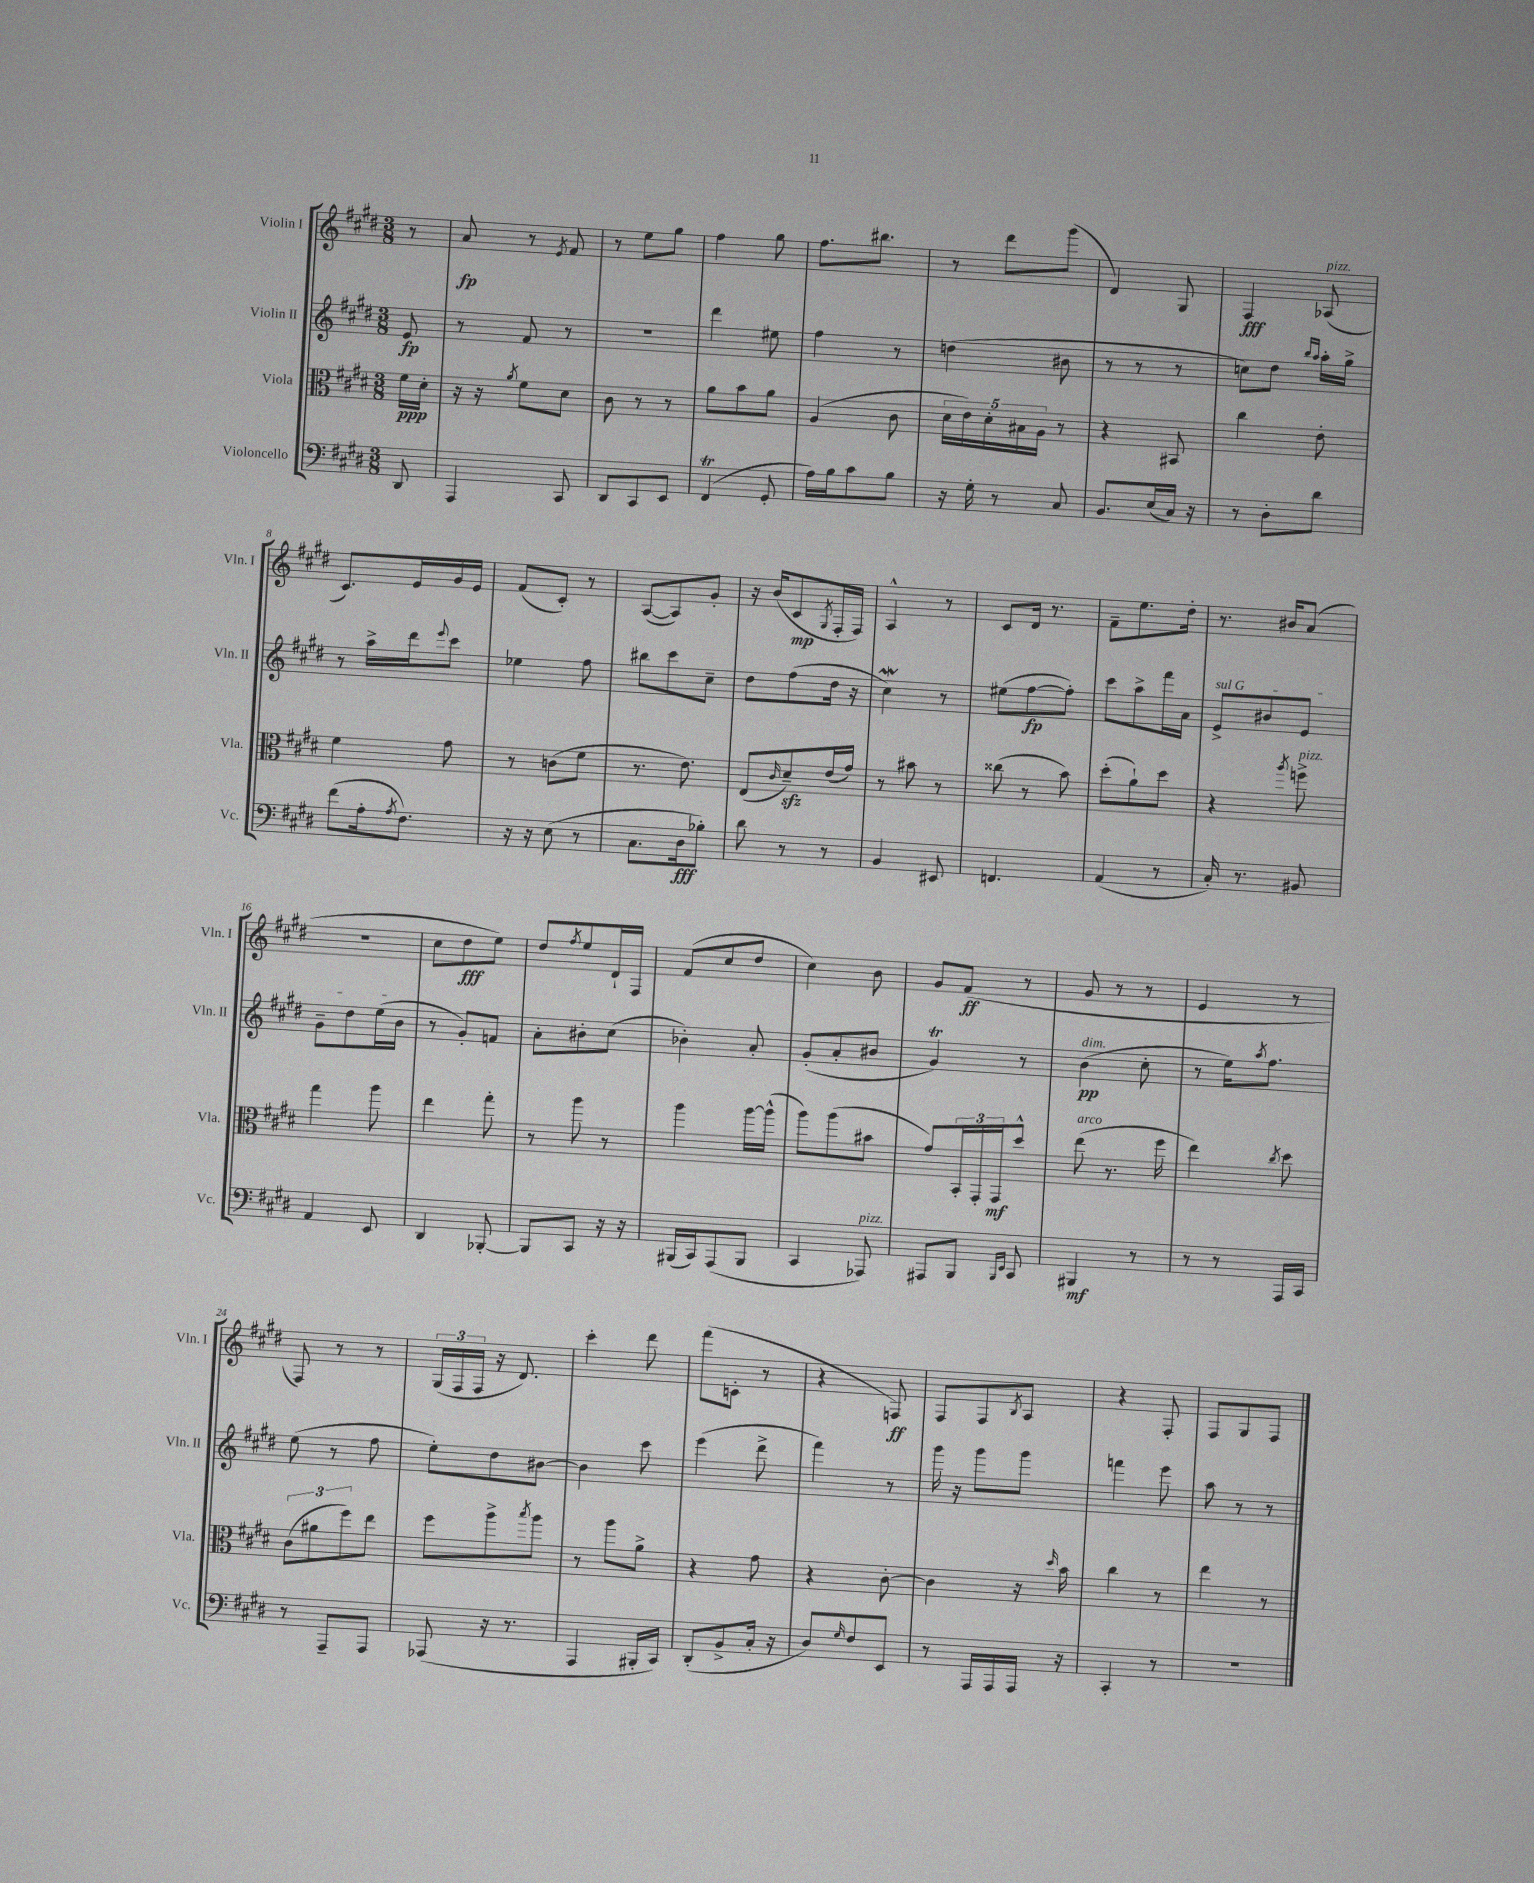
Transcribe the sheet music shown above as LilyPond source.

<<
\new StaffGroup <<
\new Staff = "s0" \with { instrumentName = "Violin I" shortInstrumentName = "Vln. I" } {
    \clef treble \key e \major \numericTimeSignature \time 3/8 \partial 8
    r8 |
    a'8\fp r8 \acciaccatura { e'8 } fis'8 |
    r8 e''8 gis''8 |
    fis''4 gis''8 |
    fis''8. bis''8. |
    r8 dis'''8 gis'''8( |
    dis'4) gis8 |
    fis4\fff aes8^\markup { \italic "pizz." }( |
    cis'8.) e'16 gis'16 e'16 |
    fis'8( cis'8-.) r8 |
    a8~( a8) gis'8-. |
    r16 b'16( cis'8\mp \acciaccatura { gis8 } fis16-. fis16) |
    a4-^ r8 |
    cis'8 dis'16 r8. |
    fis'8-- e''8. dis''16-. |
    r8. bis'16 a'8( |
    R4. |
    cis''8 dis''8\fff e''8) |
    dis''8 \acciaccatura { fis''8 } e''8 dis'16-! fis16 |
    fis'8( cis''8 dis''8 |
    cis''4) b'8 |
    gis'8 fis'8\ff( r8 |
    gis'8 r8 r8 |
    e'4 r8 |
    fis8) r8 r8 |
    \tuplet 3/2 { gis16( fis16 fis16 } r16 dis'8.) |
    cis'''4-. dis'''8 |
    fis'''8( c'8-. r8 |
    r4 f8\ff) |
    fis8 fis8 \acciaccatura { b8 } a8 |
    r4 fis8-. |
    fis8 gis8 fis8 \bar "|." |
}
\new Staff = "s1" \with { instrumentName = "Violin II" shortInstrumentName = "Vln. II" } {
    \clef treble \key e \major \numericTimeSignature \time 3/8 \partial 8
    e'8\fp |
    r8 fis'8 r8 |
    R4. |
    dis'''4 eis''8 |
    fis''4 r8 |
    d''4( bis'8 |
    r8 r8 r8 |
    c''8) dis''8 \grace { b''16 a''16 } a''16-. gis''16-> |
    r8 a''16-> dis'''16 \appoggiatura { e'''8 } cis'''8 |
    ees''4 fis''8 |
    bis''8 cis'''8 cis''8-- |
    dis''8 fis''8( dis''16 r16 |
    cis''4\mordent) r8 |
    eis''8( fis''8~\fp fis''8-.) |
    cis'''8 a''8-> fis'''16 a'16 |
    \once \override TextSpanner.bound-details.left.text = \markup { \italic "sul G" } e'8->\startTextSpan bis'8 e'8 |
    gis'8-- dis''8 e''16( b'16\stopTextSpan |
    r8 gis'8-.) f'8 |
    a'8-. bis'8-. cis''8( |
    bes'4-.) a'8-. |
    gis'8-.( a'8-. bis'8 |
    gis'4\trill) r8 |
    b'4\pp^\markup { \italic "dim." }( cis''8-. |
    r8 e''16) \acciaccatura { a''8 } fis''8. |
    e''8( r8 fis''8 |
    e''8-.) dis''8 bis'8~ |
    bis'4 cis'''8 |
    e'''4( dis'''8-> |
    fis'''4) r8 |
    gis'''16 r16 gis'''8 gis'''8 |
    f'''4 e'''8 |
    a''8 r8 r8 \bar "|." |
}
\new Staff = "s2" \with { instrumentName = "Viola" shortInstrumentName = "Vla." } {
    \clef alto \key e \major \numericTimeSignature \time 3/8 \partial 8
    fis'16\ppp dis'16-. |
    r16 r16 \acciaccatura { a'8 } fis'8 dis'8 |
    cis'8 r8 r8 |
    a'8 b'8 a'8 |
    a4( cis'8 |
    \tuplet 5/4 { dis'16 e'16) dis'16-. bis16 a16 } r8 |
    r4 bis,8 |
    cis''4 e'8-. |
    fis'4 gis'8 |
    r8 c'8( fis'8 |
    r8. e'8.) |
    e8( \grace { cis'16 } dis'8--\sfz) e'16( gis'16) |
    r8 bis'8 r8 |
    cisis''8( r8 b'8) |
    dis''8-.( a'8-!) dis''8 |
    r4 \acciaccatura { a''8 } f''8->^\markup { \italic "pizz." } |
    gis''4 a''8 |
    e''4 gis''8-. |
    r8 a''8 r8 |
    a''4 a''16~ a''16-^( |
    a''8) a''8( bis'8 |
    gis'8) \tuplet 3/2 { b,16-. gis,16-. gis,16\mf } dis''8-^ |
    e''8^\markup { \italic "arco" }( r8. fis''16 |
    e''4) \acciaccatura { cis''8 } dis''8 |
    \tuplet 3/2 { cis'8( ais'8 fis''8) } e''8 |
    fis''8 a''8-> \acciaccatura { b''8 } a''8 |
    r8 a''8 a'8-> |
    r4 gis'8 |
    r4 cis'8~-. |
    cis'4 r16 \grace { dis''16 } b'16 |
    cis''4 r8 |
    e''4 r8 \bar "|." |
}
\new Staff = "s3" \with { instrumentName = "Violoncello" shortInstrumentName = "Vc." } {
    \clef bass \key e \major \numericTimeSignature \time 3/8 \partial 8
    dis,8 |
    a,,4 cis,8 |
    dis,8 cis,8 e,8 |
    fis,4\trill( gis,8-. |
    a16) b16 cis'8 b8 |
    r16 gis16-. r8 cis8 |
    b,8. e16( cis16) r16 |
    r8 dis8-. dis'8 |
    fis'8( a16-. \acciaccatura { a8 } fis8.) |
    r16 r16 e8( r8 |
    cis8. dis16\fff bes8-.) |
    dis'8 r8 r8 |
    b,4 eis,8 |
    f,4. |
    a,4( r8 |
    cis16-.) r8. bis,8 |
    a,4 e,8 |
    dis,4 bes,,8~-. |
    bes,,8 cis,8 r16 r16 |
    bis,,16( cis,16) a,,8( bis,,8 |
    cis,4 aes,,8^\markup { \italic "pizz." }) |
    ais,,8 b,,8 \grace { b,,16 e,16 } cis,8 |
    bis,,4\mf r8 |
    r8 r8 a,,16 cis,16 |
    r8 a,,8-- a,,8 |
    aes,,8( r16 r8. |
    a,,4 bis,,16-. cis,16) |
    dis,8-.( b,8-> cis16-. r16 |
    dis8) \grace { gis16 } fis8 e,8 |
    r8 a,,16 a,,16 a,,16 r16 |
    cis,4-. r8 |
    R4. \bar "|." |
}
>>
>>
